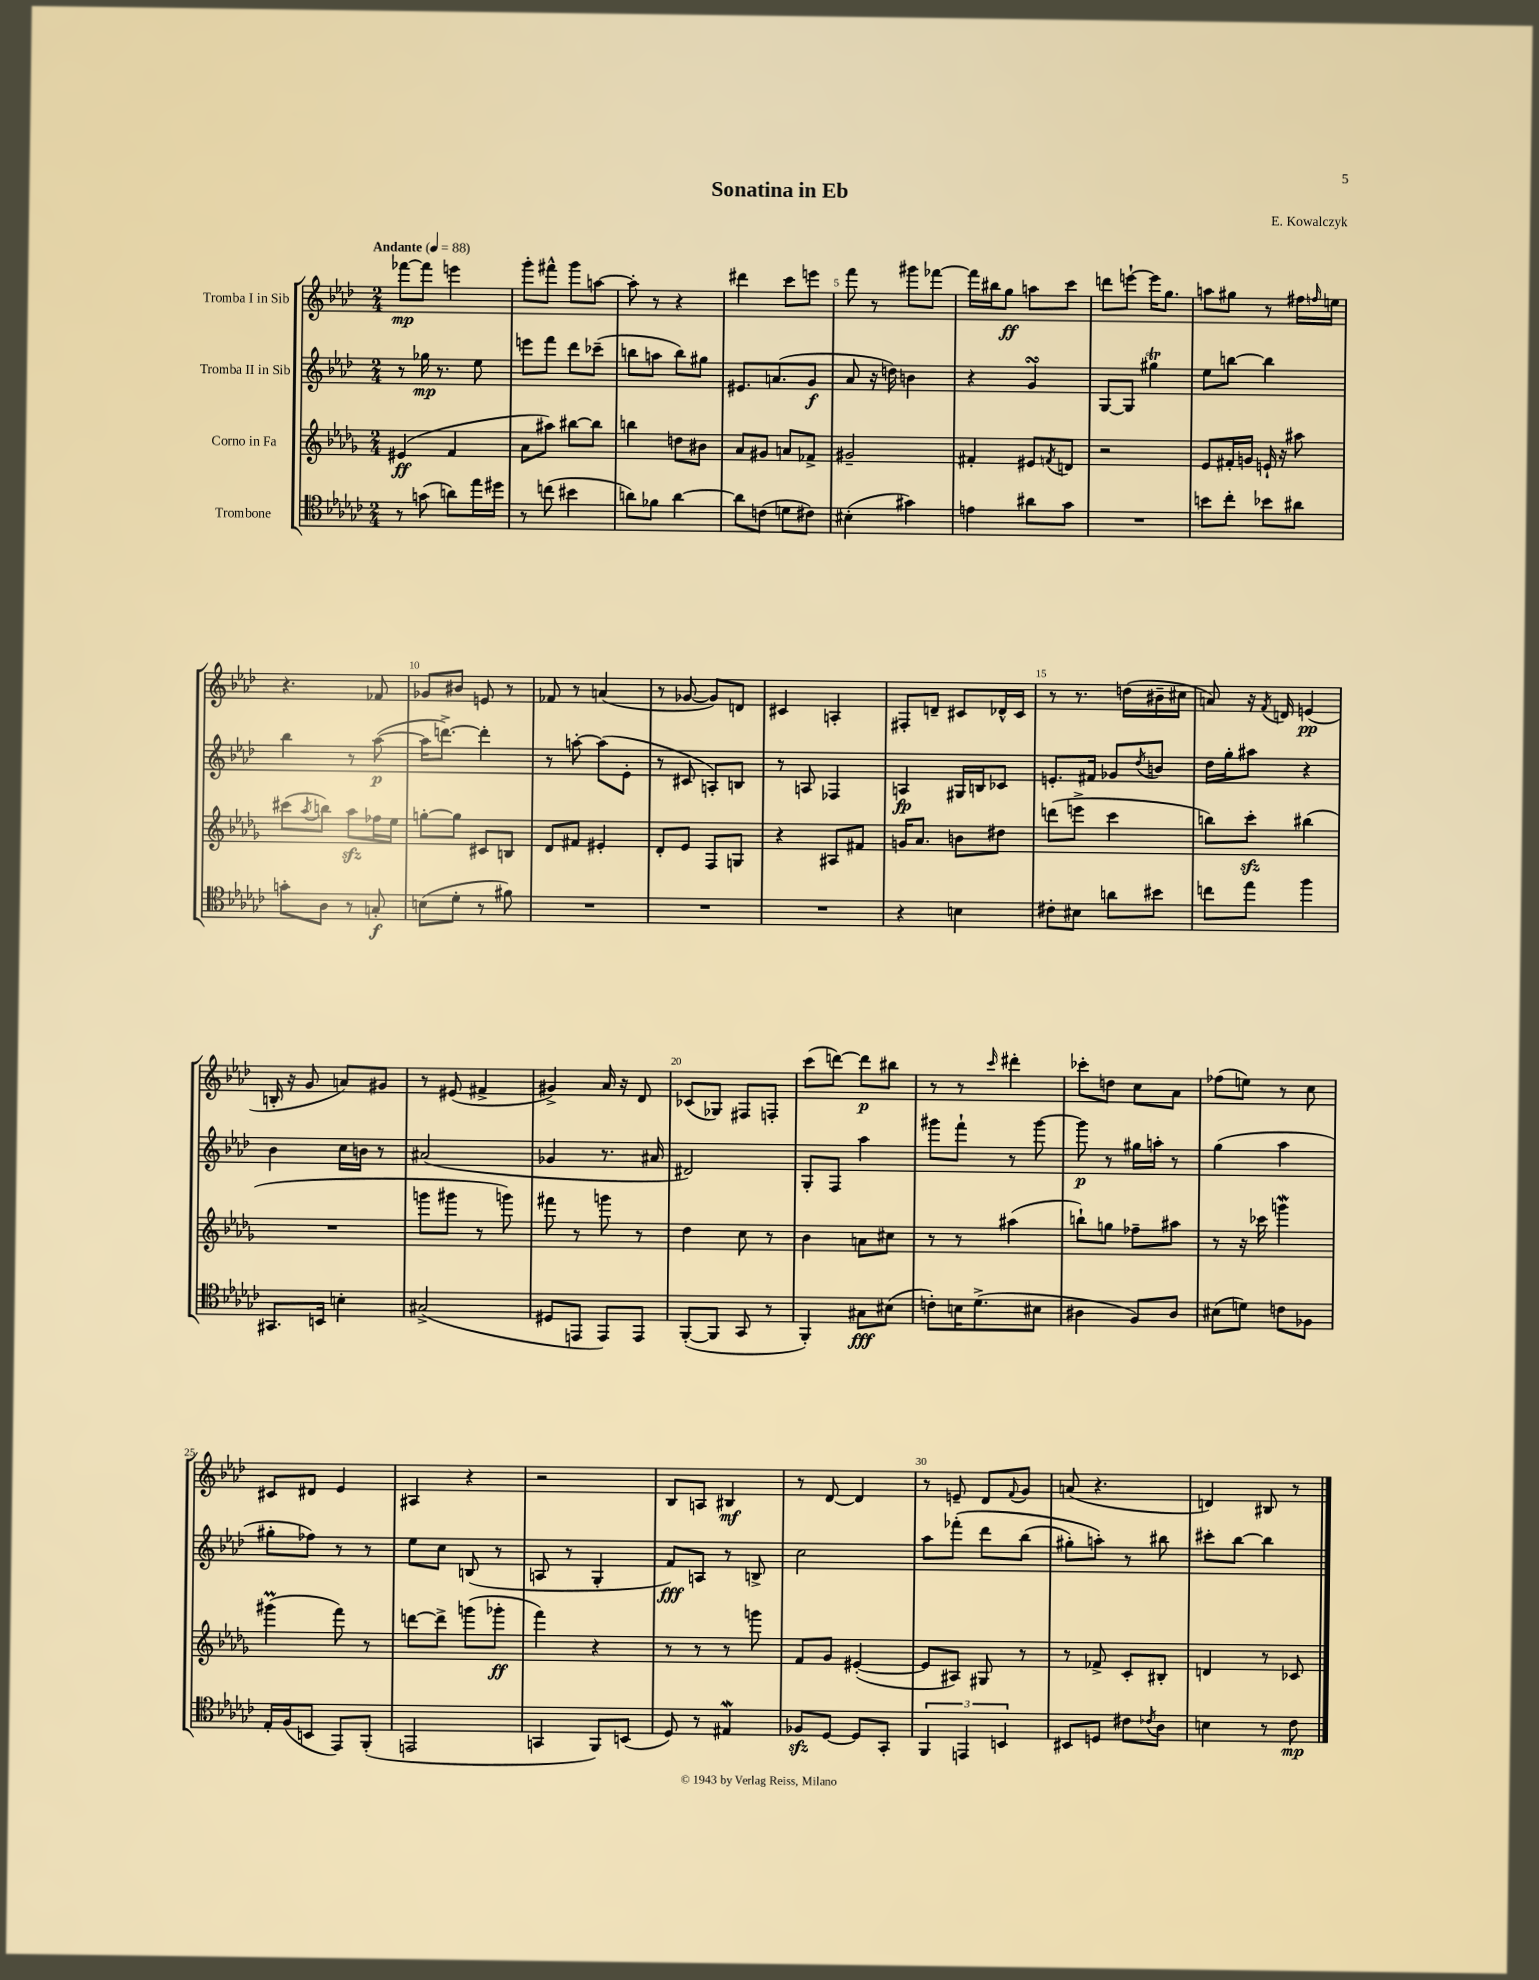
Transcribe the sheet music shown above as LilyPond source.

\header { title = "Sonatina in Eb" composer = "E. Kowalczyk" }
<<
\new StaffGroup <<
\new Staff = "s0" \with { instrumentName = "Tromba I in Sib" } {
    \clef treble \key aes \major \numericTimeSignature \time 2/4 \tempo "Andante" 4 = 88
    fes'''8~\mp fes'''8 e'''4 |
    g'''8-. fis'''8-^ g'''8 a''8~ |
    a''8-. r8 r4 |
    dis'''4 c'''8 e'''8 |
    f'''8 r8 gis'''8 fes'''8~ |
    fes'''16 bis''16 g''8\ff a''8 c'''8 |
    d'''8 e'''8~-! e'''16 g''8. |
    a''8 gis''8 r8 fis''16 \grace { f''16 } e''16 |
    r4. fes'8 |
    ges'8 bis'8 e'8 r8 |
    fes'8 r8 a'4( |
    r8 ges'8~ ges'8) d'8 |
    cis'4 a4-. |
    fis8-. d'8-- cis'8 des'16-^ cis'16 |
    r8 r8. d''16( bis'16-- cis''16 |
    a'8) r16 \acciaccatura { f'8 } d'16 e'4\pp( |
    b16-. r16 g'8 a'8) gis'8 |
    r8 eis'8( fis'4-> |
    gis'4->) aes'16 r16 des'8 |
    ces'8( ges8) fis8 f8-. |
    c'''8( d'''8~) d'''8\p bis''8 |
    r8 r8 \grace { c'''16 } dis'''4-. |
    ces'''8-. d''8 c''8 aes'8 |
    fes''8( e''8) r8 c''8 |
    cis'8 dis'8 ees'4 |
    ais4 r4 |
    r2 |
    bes8 a8 bis4\mf |
    r8 des'8~ des'4 |
    r8 e'8-- des'8 \appoggiatura { f'8 } g'8 |
    a'8( r4. |
    d'4) bis8 r8 \bar "|." |
}
\new Staff = "s1" \with { instrumentName = "Tromba II in Sib" } {
    \clef treble \key aes \major \numericTimeSignature \time 2/4
    r8 ges''16\mp r8. ees''8 |
    e'''8 f'''8 des'''8 ces'''8--( |
    b''8 a''8 b''8) gis''8 |
    eis'8. a'8.( g'8\f |
    aes'8 r16 d''16) b'4 |
    r4 g'4\turn |
    g8~ g8 gis''4\trill |
    ees''8 b''8~ b''4 |
    bes''4 r8 aes''8~\p( |
    aes''16 d'''8.~->) d'''4-. |
    r8 a''8~-. a''8( ees'8-. |
    r8 cis'8 a8-.) b8 |
    r8 a8 fes4 |
    a4\fp gis16 b16 ces'8 |
    e'8.-. fis'16 ges'8 \acciaccatura { des''8 } b'8 |
    des''16 g''16-. ais''8 r4 |
    bes'4 c''16 b'16 r8 |
    ais'2( |
    ges'4 r8. ais'16 |
    dis'2) |
    g8-. f8 aes''4 |
    gis'''8 f'''8-! r8 gis'''8~ |
    gis'''8\p r8 gis''16 a''16-. r8 |
    g''4( aes''4 |
    gis''8-. fes''8) r8 r8 |
    ees''8 c''8 b8( r8 |
    a8 r8 g4-. |
    f'8\fff) a8 r8 b8-> |
    c''2 |
    aes''8 fes'''8-.\( des'''8 bes''8( |
    gis''8-.) a''8-.\) r8 bis''8 |
    cis'''8-. bes''8~ bes''4 \bar "|." |
}
\new Staff = "s2" \with { instrumentName = "Corno in Fa" } {
    \clef treble \key des \major \numericTimeSignature \time 2/4
    eis'4\ff( f'4 |
    aes'8 ais''8) bis''8~ bis''8 |
    b''4 d''8 bis'8 |
    aes'8 gis'8 a'8 fes'8-> |
    gis'2-- |
    fis'4-. eis'8 \acciaccatura { f'8 } d'8 |
    r2 |
    ees'8 fis'16-. g'16 e'16-! r16 ais''8 |
    cis'''8( \acciaccatura { aes''8 } b''8) aes''8\sfz fes''16 ees''16 |
    g''8~-. g''8 cis'8 b8 |
    des'8 fis'8 eis'4-. |
    des'8-. ees'8 f8 g8 |
    r4 ais8 fis'8 |
    g'16 aes'8. b'8 dis''8 |
    d'''8( e'''8-> c'''4 |
    b''8) c'''8-.\sfz bis''4( |
    R2 |
    g'''8 gis'''8 r8 g'''8) |
    fis'''8 r8 g'''8 r8 |
    des''4 c''8 r8 |
    bes'4 a'8 cis''8 |
    r8 r8 ais''4( |
    b''8-!) g''8 fes''8-- ais''8 |
    r8 r16 ces'''16 g'''4\mordent |
    gis'''4\prall( f'''8) r8 |
    d'''8~ d'''8-> g'''8( ges'''8-.\ff |
    f'''4) r4 |
    r8 r8 r8 g'''8 |
    f'8 ges'8 eis'4~-.( |
    eis'8 ais8) gis8 r8 |
    r8 fes'8-> c'8-. bis8-. |
    d'4 r8 ces'8 \bar "|." |
}
\new Staff = "s3" \with { instrumentName = "Trombone" } {
    \clef tenor \key ges \major \numericTimeSignature \time 2/4
    r8 g'8( a'8) ees''16 dis''16 |
    r8 c''8( bis'4 |
    a'8) fes'8 a'4~ |
    a'8 c'8( d'8 cis'8) |
    bis4-.( gis'4) |
    e'4 ais'8 ges'8 |
    R2 |
    b'8 ces''8-. bes'8 ais'8 |
    g'8-. aes8 r8 g8-.\f |
    b8( des'8-. r8 fis'8) |
    R2 |
    R2 |
    R2 |
    r4 b4 |
    cis'8-. bis8 a'8 bis'8 |
    c''8 ees''8 f''4 |
    gis,8. b,16 b4-. |
    gis2->( |
    dis8 e,8 e,8) e,8 |
    f,8~-.( f,8 ges,8 r8 |
    f,4-.) gis8\fff bis8( |
    c'8-.) b16 des'8.->( bis8 |
    ais4 f8) ais8 |
    bis8( d'8) c'8 fes8 |
    ees16-. f16( b,8 ees,8) f,8-.( |
    e,2 |
    g,4 f,8) b,8( |
    des8) r8 eis4\mordent |
    fes8\sfz des8~ des8 ges,8-. |
    \tuplet 3/2 { f,4 e,4 b,4 } |
    bis,8 d8 cis'8 \acciaccatura { ces'8 } aes8 |
    b4 r8 ces'8\mp \bar "|." |
}
>>
>>
\layout { \context { \Score \override BarNumber.break-visibility = ##(#f #t #t) barNumberVisibility = #(every-nth-bar-number-visible 5) } }
